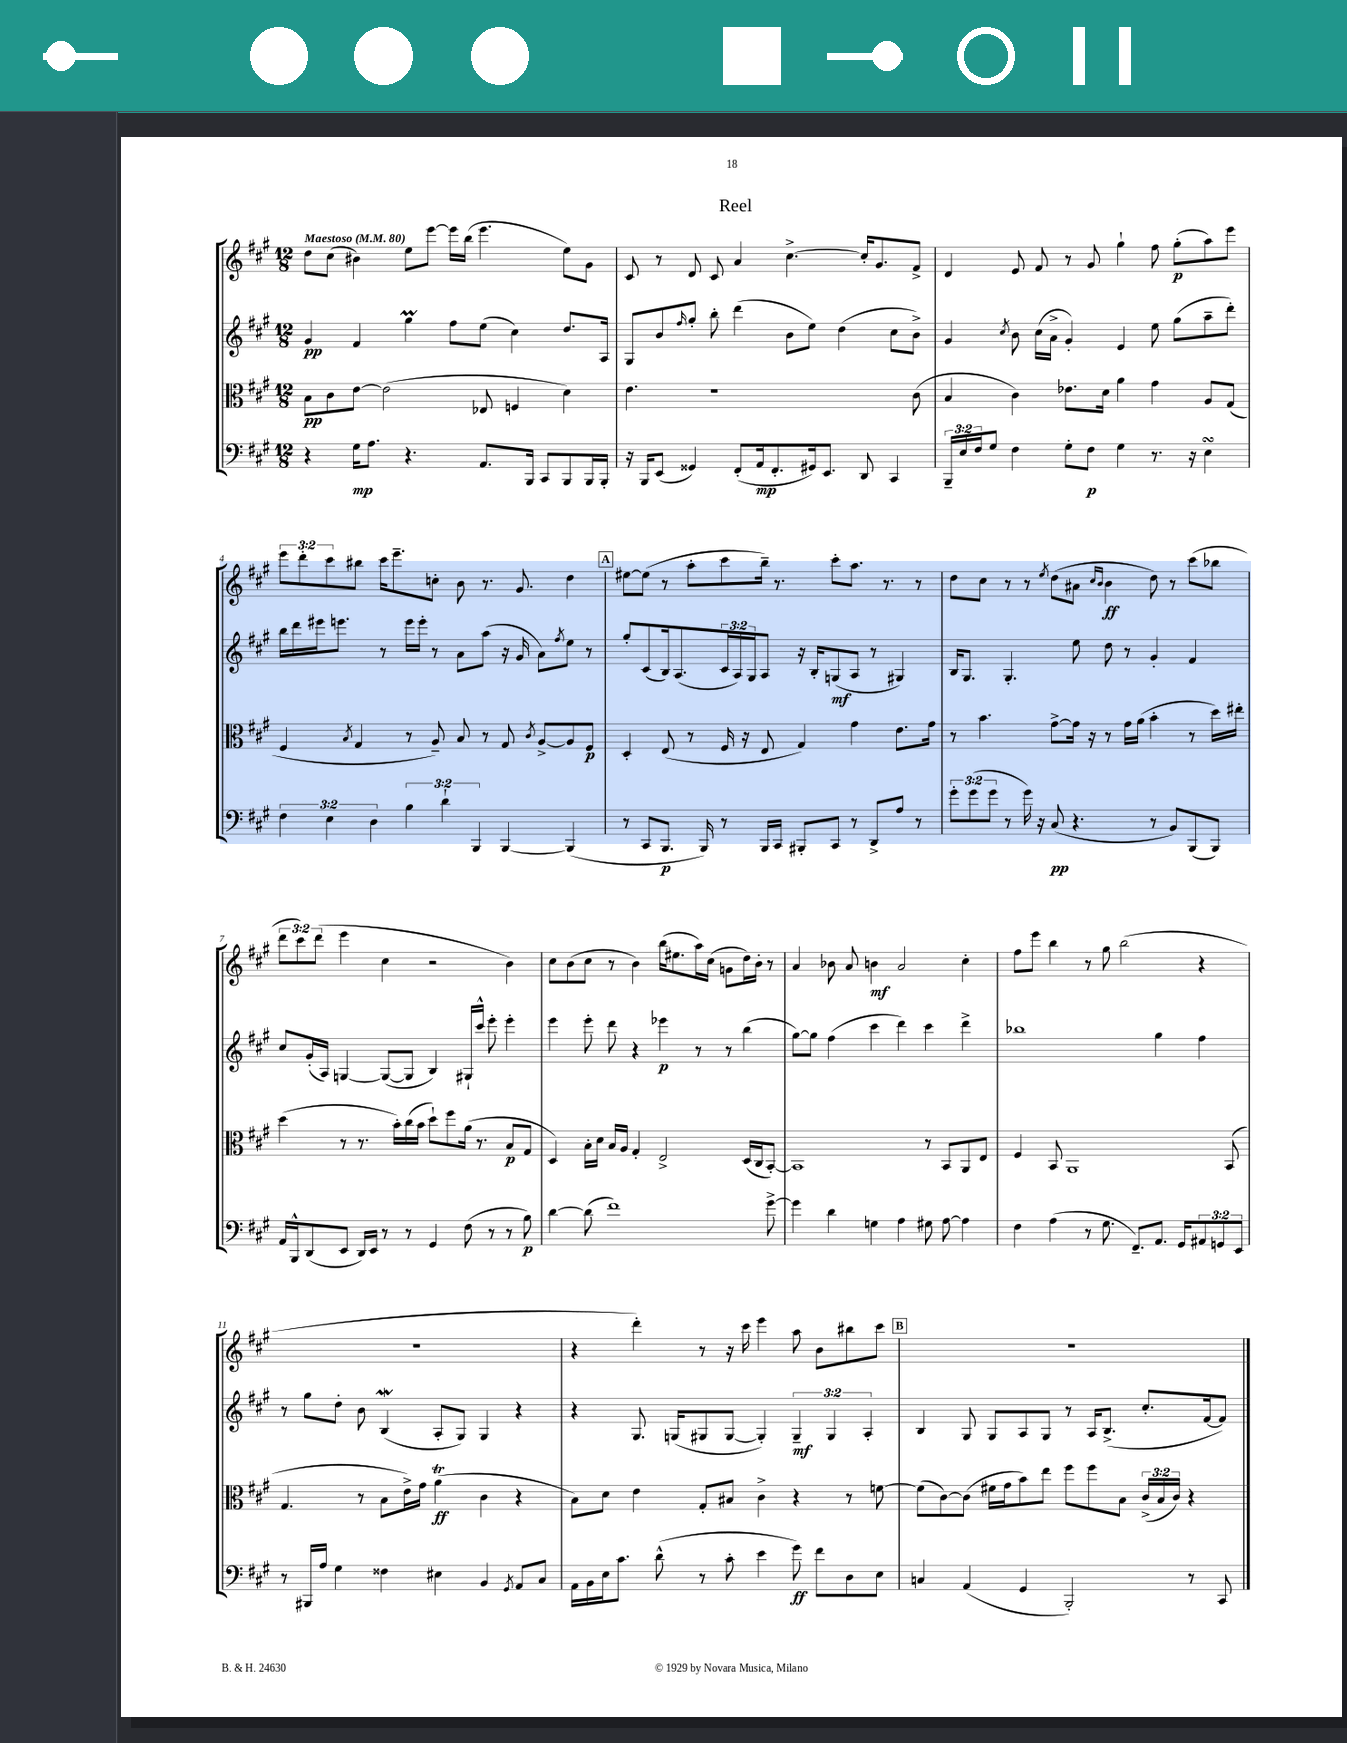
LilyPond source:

\header { title = "Reel" }
<<
\new StaffGroup <<
\new Staff = "s0" {
    \clef treble \key a \major \numericTimeSignature \time 12/8 \override Staff.TupletNumber.text = #tuplet-number::calc-fraction-text \tempo "Maestoso" 4 = 80
    d''8 cis''8( bis'4) e''8 e'''8~ e'''16 b''16( e'''4. e''8) gis'8 |
    cis'8 r8 d'8 cis'8 a'4 cis''4.~-> cis''16-. gis'8. fis'8-> |
    d'4 e'8 fis'8 r8 gis'8 gis''4-! fis''8 gis''8-.\p( a''8) e'''8 |
    \tuplet 3/2 { e'''8 d'''8-. cis'''8 } bis''8 cis'''16 e'''8.-- c''8-. b'8 r8. gis'8. d''4 |
    \mark \markup { \box "A" } eis''8~ eis''8( r8 a''8-. cis'''8 b''16--) r8. cis'''8-. a''8. r8. r8 |
    d''8 cis''8 r8 r8 \acciaccatura { e''8 } d''8( ais'8 \grace { cis''16 b'16 } b'4\ff d''8) r8 cis'''8( bes''8 |
    \tuplet 3/2 { d'''8 cis'''8) d'''8( } e'''4 cis''4 r2 b'4) |
    cis''8 b'8( cis''8 r8 b'4) b''16( eis''8. a''16) cis''16( g'8 d''16) b'16-. r8 |
    a'4 bes'8 a'8 b'4\mf a'2 cis''4-. |
    fis''8 e'''8 b''4 r8 gis''8 b''2( r4 |
    R1. |
    r4 d'''4-.) r8 r16 cis'''16 e'''4 a''8 b'8 bis''8 cis'''8 |
    \mark \markup { \box "B" } R1. \bar "|." |
}
\new Staff = "s1" {
    \clef treble \key a \major \numericTimeSignature \time 12/8 \override Staff.TupletNumber.text = #tuplet-number::calc-fraction-text
    gis'4\pp fis'4 gis''4\prall fis''8 e''8( cis''4) d''8. a16 |
    gis8 b'8 \grace { fis''16 } gis''8-. b''8-. d'''4( b'8 e''8) d''4( cis''8 b'8->) |
    gis'4 \acciaccatura { cis''8 } b'8 cis''16( a'16-> gis'4-.) e'4 e''8 gis''8( a''8-- d'''8-.) |
    b''16 d'''16 eis'''16 e'''8. r8 e'''16 e'''16-. r8 a'8 a''8( r16 gis'16 a'8) \acciaccatura { fis''8 } e''8 r8 |
    \mark \markup { \box "A" } gis''8-. cis'8( b16) a8.( \tuplet 3/2 { cis'16 a16) gis16 } a8 r16 b16-. g8\mf( a8 r8 gis4) |
    b16 gis8. gis4.-. e''8 d''8 r8 gis'4-. fis'4 |
    cis''8 gis'16-.( a16) g4~ g8~( g8 b4) gis16-! cis'''16-^ e'''8-. e'''4-. |
    e'''4 e'''8-. d'''8 r4 ees'''4\p r8 r8 b''4( |
    gis''8~) gis''8 fis''4( cis'''4 d'''4) cis'''4 d'''4-> |
    bes''1 gis''4 fis''4 |
    r8 gis''8 d''8-. b'8 b4\mordent( a8-. gis8) gis4 r4 |
    r4 gis8. g16( gis8 gis8~ gis4-.) \tuplet 3/2 { gis4--\mf gis4 a4-. } |
    \mark \markup { \box "B" } b4 gis8 gis8 a8 gis8 r8 a16 b8.->( cis''8.-. fis'16~ fis'8) \bar "|." |
}
\new Staff = "s2" {
    \clef alto \key a \major \numericTimeSignature \time 12/8 \override Staff.TupletNumber.text = #tuplet-number::calc-fraction-text
    b8\pp cis'8 e'8~ e'2( ees8 f4 d'4) |
    e'4. r1 cis'8( |
    b4 cis'4) ees'8. d'16 a'4 gis'4 a8 gis8( |
    fis4 \acciaccatura { b8 } gis4 r8 a8--) b8 r8 gis8 \acciaccatura { cis'8 } a8~-> a8 fis8\p |
    \mark \markup { \box "A" } d4-. e8( r8 fis16 r16 e8 gis4) gis'4 e'8. gis'16 |
    r8 b'4. gis'8~-> gis'16 r16 r8 gis'16 a'16( b'4-. r8 d''16) eis''16-. |
    d''4( r8 r8. b'16-.) cis''16( b'16 d''8-!) fis''8 a'16( r8. b8\p gis8 |
    d4) b16-. d'16 b16 a16 gis4-. e2-> d16( cis16 b,8~-.) |
    b,1 r8 b,8 a,8 e8 |
    fis4 b,8 a,1 b,8( |
    gis4. r8 b8 e'16->) gis'16 a'4\trill\ff( cis'4 r4 |
    b8) d'8 e'4 gis8-. bis8 cis'4-> r4 r8 f'8~ |
    \mark \markup { \box "B" } f'8( cis'8~) cis'8( fis'16 gis'16 b'8) e''8 fis''8 fis''8 b8 \tuplet 3/2 { cis'16->( b16 cis'16) } r4 \bar "|." |
}
\new Staff = "s3" {
    \clef bass \key a \major \numericTimeSignature \time 12/8 \override Staff.TupletNumber.text = #tuplet-number::calc-fraction-text
    r4 gis16\mp a8. r4. a,8. b,,16 cis,8 b,,8 b,,16 b,,16-. |
    r16 b,,16 e,8( gisis,4) fis,8-.( a,16\mp fis,8.-. gis,16) e,8. d,8 cis,4 |
    \tuplet 3/2 { b,,16-- e16 fis16 } gis8 fis4 gis8-. fis8\p gis4 r8. r16 e4\turn |
    \tuplet 3/2 { fis4 e4 d4 } \tuplet 3/2 { b4 d'4-! b,,4 } b,,4~ b,,4( |
    \mark \markup { \box "A" } r8 cis,8 b,,8.\p b,,16) r8 b,,16 cis,16 bis,,8-. cis,8 r8 d,8-> a8 r8 |
    \tuplet 3/2 { gis'8-. gis'8( gis'8 } r8 gis'16) r16 cis8\pp( r4. r8 b,8) b,,8( b,,8) |
    a,16 b,,16-^ d,8( e,8 d,16) e,16 r8 r8 gis,4 fis8( r8 r8 b8\p) |
    d'4~ d'8( fis'1) gis'8~-> |
    gis'4 d'4 g4 a4 gis8 a8~ a4 |
    fis4 a4( r8 gis8. fis,8.--) a,8. gis,16 \tuplet 3/2 { ais,8 g,8 e,8 } |
    r8 bis,,16 a16 gis4 fisis4 eis4 b,4 \acciaccatura { gis,8 } a,8 cis8 |
    a,16 b,16 e16 cis'8. d'8-^( r8 cis'8-. e'4 gis'8\ff) fis'8 d8 e8 |
    \mark \markup { \box "B" } c4 a,4( gis,4 b,,2-.) r8 cis,8 \bar "|." |
}
>>
>>
